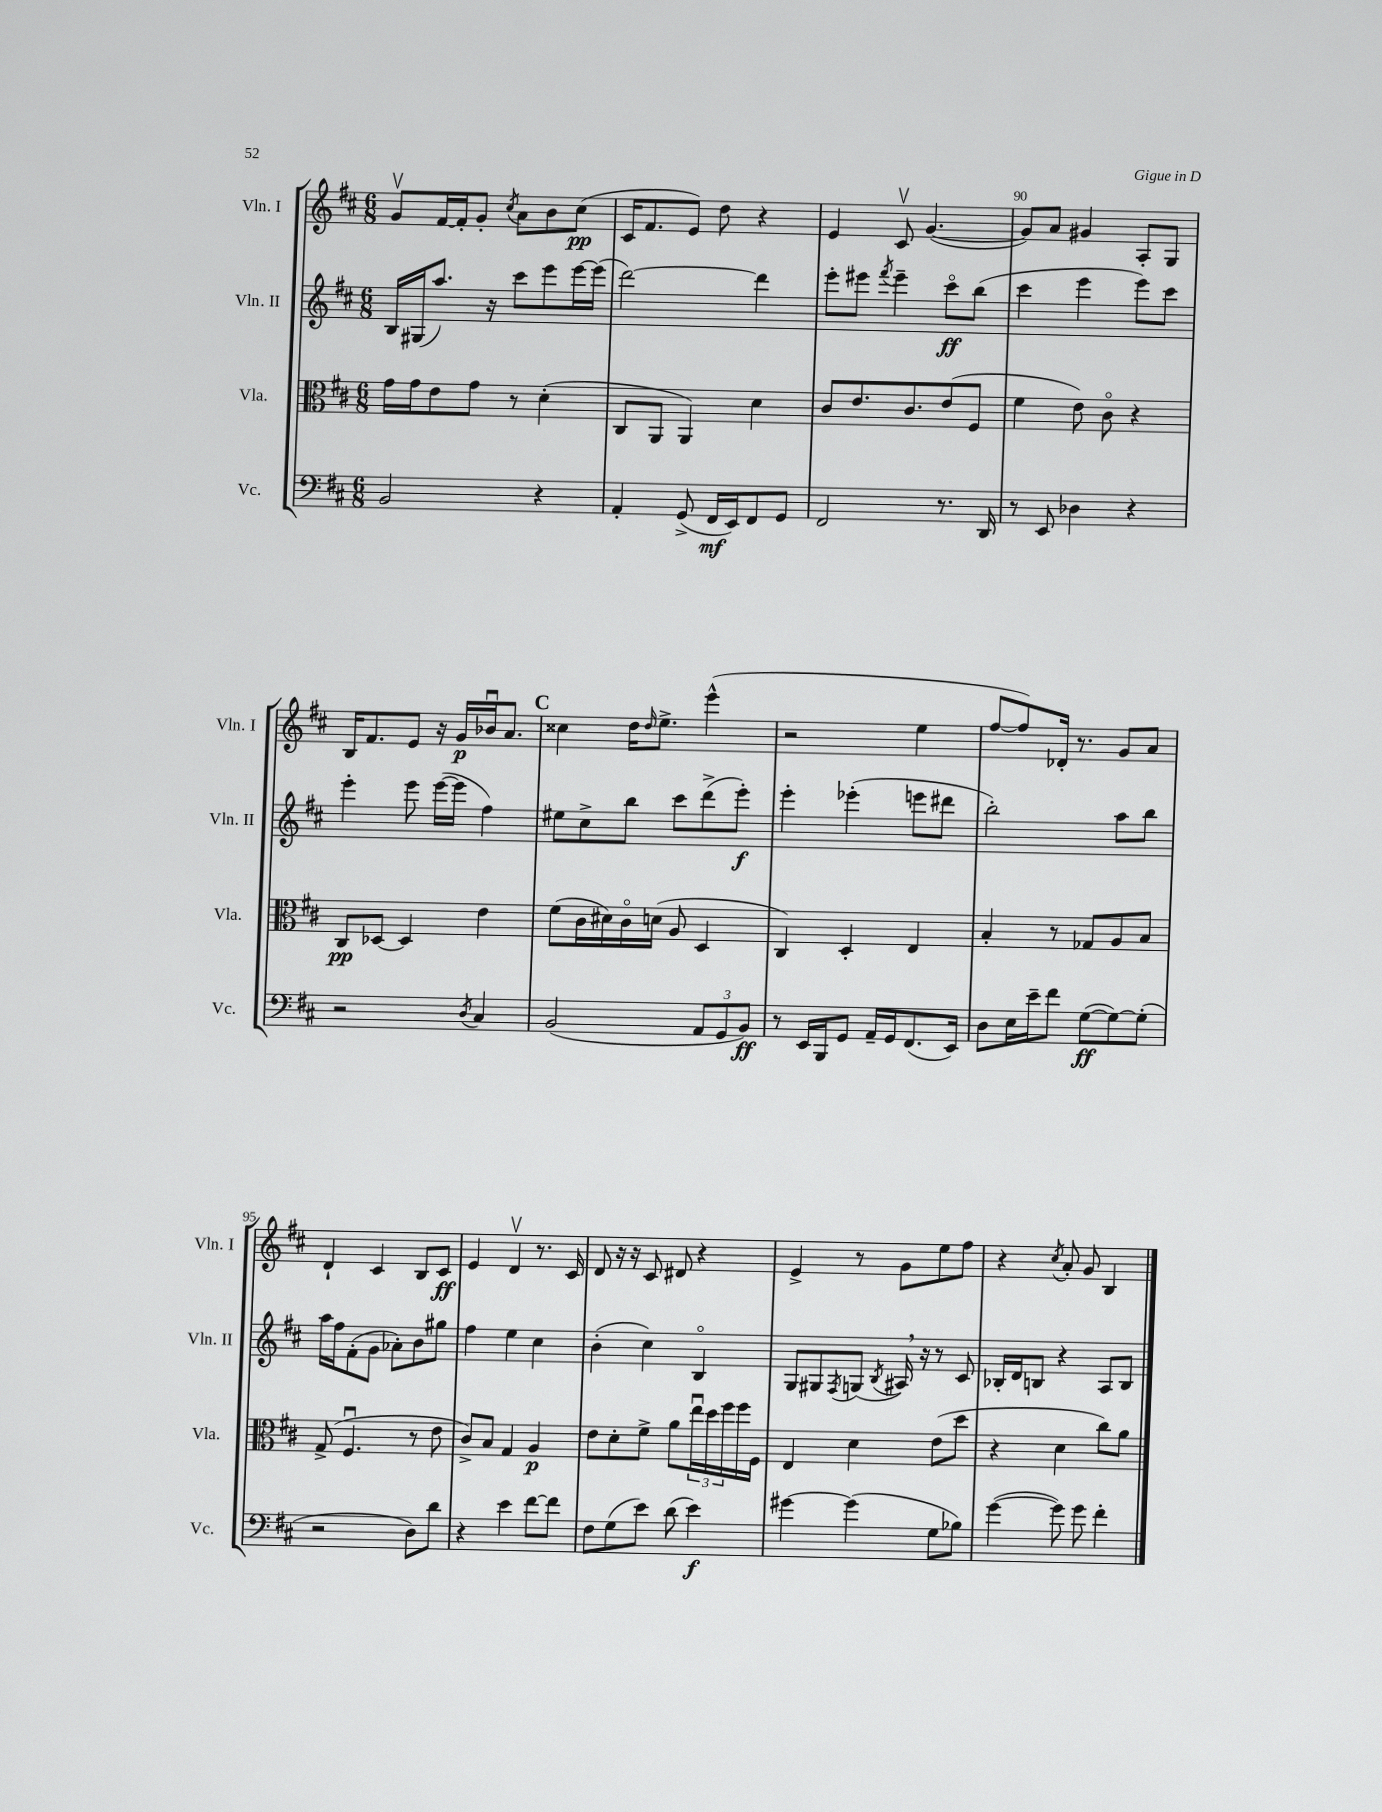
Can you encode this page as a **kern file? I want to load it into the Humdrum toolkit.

**kern	**dynam	**kern	**dynam	**kern	**dynam	**kern	**dynam
*part4	*part4	*part3	*part3	*part2	*part2	*part1	*part1
*staff4	*staff4	*staff3	*staff3	*staff2	*staff2	*staff1	*staff1
*I"Vc.	*	*I"Vla.	*	*I"Vln. II	*	*I"Vln. I	*
*I'Vc.	*	*I'Vla.	*	*I'Vln. II	*	*I'Vln. I	*
*clefF4	*	*clefC3	*	*clefG2	*	*clefG2	*
*k[f#c#]	*	*k[f#c#]	*	*k[f#c#]	*	*k[f#c#]	*
*M6/8	*	*M6/8	*	*M6/8	*	*M6/8	*
=87	=87	=87	=87	=87	=87	=87	=87
2BB/	.	16g\LL	.	16B/LL	.	8gv/L	.
.	.	16g\J	.	(16G#X/J	.	.	.
.	.	8e\	.	8.aa/J)	.	[16f#/L	.
.	.	.	.	.	.	16f#'/J]	.
.	.	8g\J	.	.	.	8g'/J	.
.	.	.	.	16r	.	.	.
.	.	.	.	.	.	8qcc#/	.
.	.	8r	.	8ccc#\L	.	8a\L	.
4r	.	(4d'\	.	8eee\	.	8b\	.
.	.	.	.	[16eee\L	.	(8cc#\J	pp
.	.	.	.	(16eee\JJ]	.	.	.
=88	=88	=88	=88	=88	=88	=88	=88
4AA'/	.	8C#/L	.	[2ddd\)	.	16c#/KL	.
.	.	.	.	.	.	8.f#/	.
.	.	8AA/J	.	.	.	.	.
(8GG^/	.	4AA/)	.	.	.	8e/J)	.
16FF#/LL	mf	.	.	.	.	8dd\	.
16EE/J)	.	.	.	.	.	.	.
8FF#/	.	4d\	.	4ddd\]	.	4r	.
8GG/J	.	.	.	.	.	.	.
=89	=89	=89	=89	=89	=89	=89	=89
2FF#/	.	8c#/L	.	8eee'\L	.	4e/	.
.	.	8.e/	.	8eee#X\J	.	.	.
.	.	.	.	8qfff#/	.	.	.
.	.	.	.	4eee#~\	.	8c#v/	.
.	.	8.c#/	.	.	.	.	.
.	.	.	.	.	.	([4.g/	.
8.r	.	(8e/	.	8ccc#\L	ff	.	.
.	.	8F#/J	.	(8bb\J	.	.	.
16DD/	.	.	.	.	.	.	.
=90	=90	=90	=90	=90	=90	=90	=90
8r	.	4f#\	.	4ccc#\	.	8g/L])	.
8EE/	.	.	.	.	.	8a/J	.
4D-X\	.	8e\)	.	4eee\	.	4g#X/	.
.	.	8c#\	.	.	.	.	.
4r	.	4r	.	8eee\L)	.	8A'/L	.
.	.	.	.	8ccc#\J	.	8G/J	.
!!LO:LB:g=z
=91	=91	=91	=91	=91	=91	=91	=91
2r	.	8C#/L	pp	4eee'\	.	16B/KL	.
.	.	.	.	.	.	8.f#/	.
.	.	[8D-X/J	.	.	.	.	.
.	.	4D-/]	.	8eee\	.	8e/J	.
.	.	.	.	([16eee\LL	.	16r	.
.	.	.	.	16eee\JJ]	.	16g/LL	p
8qD/	.	.	.	.	.	.	.
4C#/	.	4e\	.	4ff#\)	.	16b-Xu/J	.
.	.	.	.	.	.	8.a/J	.
!!LO:REH:place=s1:t=C
=92	=92	=92	=92	=92	=92	=92	=92
(2BB/	.	(8f#\L	.	8ee#X\L	.	4cc##X\	.
.	.	16c#\L	.	8cc#^\	.	.	.
.	.	16d#X\)	.	.	.	.	.
.	.	16c#\	.	8bb\J	.	16dd\KL	.
.	.	.	.	.	.	16qqdd/	.
.	.	(16dn\JJ	.	.	.	8.ee^\J	.
.	.	8A/	.	8ccc#\L	.	.	.
12AA/L	.	4D/	.	(8ddd^\	.	(4eee^^\	.
12GG/	.	.	.	.	.	.	.
.	.	.	.	8eee'\J)	f	.	.
12BB/J)	ff	.	.	.	.	.	.
=93	=93	=93	=93	=93	=93	=93	=93
8r	.	4C#/)	.	4eee'\	.	2r	.
16EE/LL	.	.	.	.	.	.	.
16BBB/J	.	.	.	.	.	.	.
8GG/J	.	4D'/	.	(4eee-X'\	.	.	.
16AA~/LL	.	.	.	.	.	.	.
16GG/J	.	.	.	.	.	.	.
(8.FF#/	.	4E/	.	8eeen\L	.	4ee\	.
.	.	.	.	8ddd#X\J	.	.	.
16EE/Jk)	.	.	.	.	.	.	.
=94	=94	=94	=94	=94	=94	=94	=94
8D\L	.	4B'/	.	2bb'\)	.	[8ff#/L	.
16E\L	.	.	.	.	.	8ff#/])	.
16e~\J	.	.	.	.	.	.	.
8f#\J	.	8r	.	.	.	16d-X'/Jk	.
.	.	.	.	.	.	8.r	.
([8G\L	ff	8G-X/L	.	.	.	.	.
8G\_)	.	8A/	.	8aa\L	.	8g/L	.
(8G'\J]	.	8B/J	.	8bb\J	.	8a/J	.
!!LO:LB:g=z
=95	=95	=95	=95	=95	=95	=95	=95
2r	.	(8G^/	.	16aa\LL	.	4d`/	.
.	.	.	.	16ff#\J	.	.	.
.	.	4.F#u/	.	(8f#'\	.	.	.
.	.	.	.	8g\J	.	4c#/	.
.	.	.	.	8a-X'\L)	.	.	.
8D\L)	.	8r	.	8b\	.	8B/L	.
8d\J	.	8e\	.	8gg#X\J	.	8c#/J	ff
=96	=96	=96	=96	=96	=96	=96	=96
4r	.	8c#^/L)	.	4ff#\	.	4e/	.
.	.	8B/J	.	.	.	.	.
4e\	.	4G/	.	4ee\	.	4dv/	.
[8f#\L	.	4A/	p	4cc#\	.	8.r	.
8f#\J]	.	.	.	.	.	.	.
.	.	.	.	.	.	16c#/	.
=97	=97	=97	=97	=97	=97	=97	=97
8F#\L	.	8e\L	.	(4b'\	.	8d/	.
(8G\	.	8d'\	.	.	.	16r	.
.	.	.	.	.	.	16r	.
8e\J)	.	8f#^\J	.	4cc#\)	.	8c#/	.
(8d\	.	8a\L	.	.	.	8d#X/	.
4e\)	f	24eeu\L	.	4B/	.	4r	.
.	.	24dd\	.	.	.	.	.
.	.	24ff#\	.	.	.	.	.
.	.	16ff#\	.	.	.	.	.
.	.	16F#\JJ	.	.	.	.	.
=98	=98	=98	=98	=98	=98	=98	=98
[4g#X\	.	4E/	.	8G/L	.	4e^/	.
.	.	.	.	8G#X/	.	.	.
.	.	.	.	8qF#/	.	.	.
(4g#\]	.	4d\	.	(8Gn/J	.	8r	.
.	.	.	.	8qB/	.	.	.
.	.	.	.	16A#X,/)	.	8g\L	.
.	.	.	.	16r	.	.	.
8G\L	.	(8e\L	.	8r	.	8ee\	.
8B-X\J)	.	8dd\J	.	8c#/	.	8ff#\J	.
=99	=99	=99	=99	=99	=99	=99	=99
([4g\	.	4r	.	16B-X'/LL	.	4r	.
.	.	.	.	16d/J	.	.	.
.	.	.	.	8Bn/J	.	.	.
.	.	.	.	.	.	8qcc#/	.
8g\])	.	4d\	.	4r	.	8a'/	.
8g\	.	.	.	.	.	8g/	.
4f#'\	.	8cc#\L)	.	8A/L	.	4B/	.
.	.	8a\J	.	8B/J	.	.	.
==	==	==	==	==	==	==	==
*-	*-	*-	*-	*-	*-	*-	*-
